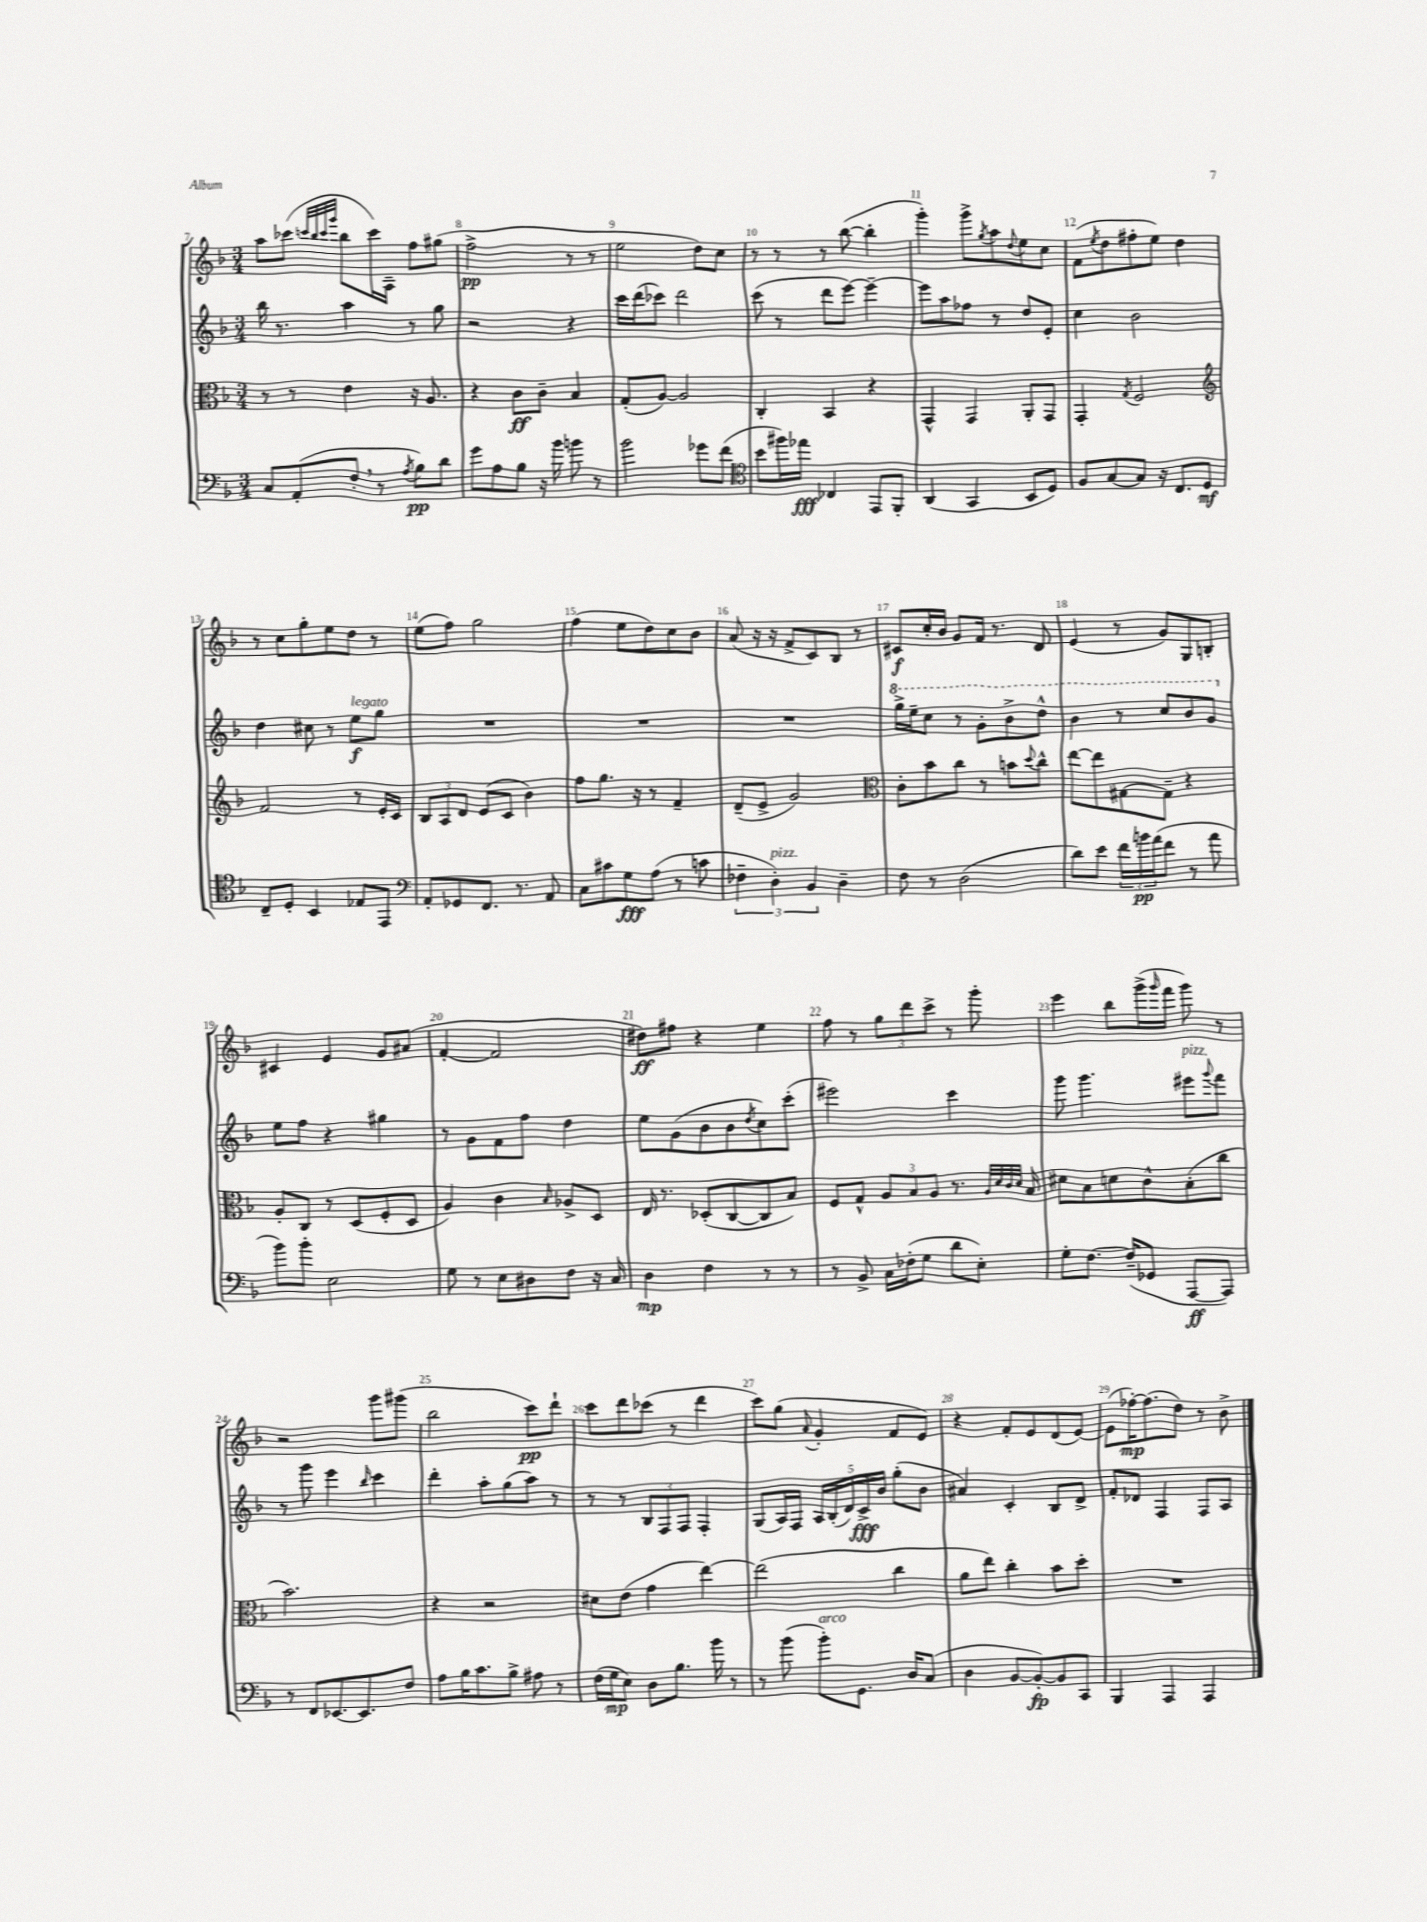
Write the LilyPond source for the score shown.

<<
\new StaffGroup <<
\new Staff = "s0" {
    \clef treble \key f \major \numericTimeSignature \time 3/4
    a''8 ces'''8( \grace { c'''32 bes''32 c'''32 g'''32 } bes''8 c'''16) a16-- f''8 gis''8( |
    f''2->\pp r8 r8 |
    e''2 d''8) c''8 |
    r8 r8 r8 bes''8~( bes''4-. |
    g'''4-.) g'''8-> \acciaccatura { g''8 } a''8 \appoggiatura { d''8 } e''8 c''8 |
    f'8( \acciaccatura { e''8 } d''8 fis''8-. e''8) d''4 |
    r8 c''8 g''8-. e''8 d''8 r8 |
    e''8( f''8) g''2 |
    f''4( e''8 d''8) c''8 bes'8 |
    a'8( r16 r16 f'8-> c'8) bes8 r8 |
    cis'8\f c''16-. bes'16 g'8 f'16 r8. d'8 |
    e'4( r8 g'8) g8 b8-. |
    cis'4 e'4 g'8 ais'8( |
    f'4~-. f'2 |
    dis''8\ff) fis''8 r4 e''4 |
    f''8 r8 \tuplet 3/2 { g''8 d'''8 c'''8-> } r8 g'''8-. |
    e'''4 bes''8 g'''16->( \grace { g'''16 } f'''16 g'''8) r8 |
    r2 g'''8 gis'''8( |
    bes''2 c'''8\pp) d'''8-! |
    c'''8 d'''8 ces'''8( r8 d'''4 |
    c'''8) g''8( \appoggiatura { a'8 } g'4-. f'8 e'8) |
    r4 f'8-. e'8 d'8( e'8~) |
    e'8( fes''16~-.\mp) fes''8.( d''8) r8 bes'8-> \bar "|." |
}
\new Staff = "s1" {
    \clef treble \key f \major \numericTimeSignature \time 3/4
    bes''16 r8. a''4 r8 g''8 |
    r2 r4 |
    c'''16 d'''16( ces'''8) d'''2 |
    c'''8( r8 d'''8 e'''8~) e'''4~-- |
    e'''8 a''8 fes''8 r8 d''8 e'8-. |
    c''4 bes'2 |
    d''4 cis''8 r8 e''8\f^\markup { \italic "legato" } g''8 |
    R2. |
    R2. |
    R2. |
    \ottava #1 g'''16-> e'''16-- c'''8 r8 g''8-. bes''8-> d'''8-^ |
    bes''4 r8 c'''8 bes''8 g''8 \ottava #0 |
    e''8 f''8 r4 gis''4 |
    r8 g'8 f'8 f''8 d''4 |
    e''8 g'8( bes'8 bes'8 \acciaccatura { d''8 } c''8) c'''8-.( |
    eis'''2) c'''4 |
    g'''8 g'''4. eis'''8^\markup { \italic "pizz." } \appoggiatura { g'''8 } f'''8 |
    r8 g'''8 e'''4 \grace { bes''16 } c'''4 |
    d'''4-. a''8-. g''8( a''8) r8 |
    r8 r8 \tuplet 3/2 { bes8 f8 f8 } f4-. |
    g8( a16) f16 \tuplet 5/4 { a16 bes16-.( d'16) c'16->\fff bes'16 } g''8-.( bes'8 |
    ais'4) c'4-. bes8 d'8-> |
    f'8-. des'8 f4 f8 a8 \bar "|." |
}
\new Staff = "s2" {
    \clef alto \key f \major \numericTimeSignature \time 3/4
    r8 r8 e'4 r16 a8. |
    r4 c'8\ff c'8-- bes4 |
    g8-.( a8~) a2 |
    c4-. bes,4 r4 |
    g,4-^ g,4 a,8-. g,8 |
    g,4-. \acciaccatura { g8 } f2 |
    \clef treble f'2 r8 e'16-. c'16 |
    \tuplet 3/2 { bes8 a8 d'8 } e'8( c'8 bes'4) |
    f''8 g''8. r16 r8 f'4-- |
    d'8--( e'8-> g'2) |
    \clef alto c'8-. bes'8 c''8 r8 b'8 \appoggiatura { d''8 } c''8-^ |
    e''8~ e''8 gis8~ gis8-- r4 |
    a8-. c8 r8 d8( f8-. d8 |
    a4) c'4 \grace { bes16 } aes8-> d8 |
    e16 r8. des8-.( c8~ c8 bes8) |
    f8 g8-^ \tuplet 3/2 { a8 bes8 a8 } r8. \grace { a32 d'32 c'32 d'32 } bes16 |
    dis'8 bes8 d'8 c'8-^ bes8-.( c''8 |
    bes'2.) |
    r4 r2 |
    dis'8 e'8( g'4 e''4~) |
    e''2( c''4 |
    a'8 e''8) c''4-. bes'8 d''8-. |
    R2. \bar "|." |
}
\new Staff = "s3" {
    \clef bass \key f \major \numericTimeSignature \time 3/4
    c8 a,8-.( f8-. \breathe r8 \acciaccatura { a8 } bes8\pp) d'8 |
    g'8 a8 bes8 r16 bes'16 b'8 r8 |
    bes'2 ges'8 f'8( |
    \clef tenor bes'8 fis''16) ees''16\fff ces4 e,8 f,8-. |
    a,4( g,4 bes,8 d8) |
    f8 g8~ g8 r16 c8. d8\mf |
    c8-- d8-. bes,4 ees8 e,8 |
    \clef bass a,8-. ges,8 f,8. r8. a,8 |
    c8 cis'8 g8\fff a8( r8 c'8 |
    \tuplet 3/2 { fes4-- d4-.^\markup { \italic "pizz." }) bes,4 } d4-- |
    f8 r8 d2( |
    d'8) e'8 \tuplet 3/2 { f'16 b'16\pp a'16( } f'8 r8 a'8 |
    bes'8) bes'8-. e2 |
    g8 r8 e8 dis8 f8 r16 c16 |
    d4\mp f4 r8 r8 |
    r8 bes,8-> c16 fes16-.( g8 d'8 e8-.) |
    g8-. f8.~ f16--( ges,8 a,,8~\ff a,,8) |
    r8 f,8 ees,8.~ ees,8. f8 |
    a8 bes16 c'8. bes8-> ais8 r8 |
    f16( g16\mp e8) d8 bes8. bes'16 r8 |
    r8 bes'8( bes'8-.^\markup { \italic "arco" }) g,8. d16 c8( |
    d4 bes,8~ bes,8~-.\fp) bes,8 c,8 |
    bes,,4 a,,4 a,,4 \bar "|." |
}
>>
>>
\layout { \context { \Score currentBarNumber = #7 \override BarNumber.break-visibility = ##(#f #t #t) barNumberVisibility = #all-bar-numbers-visible } }
